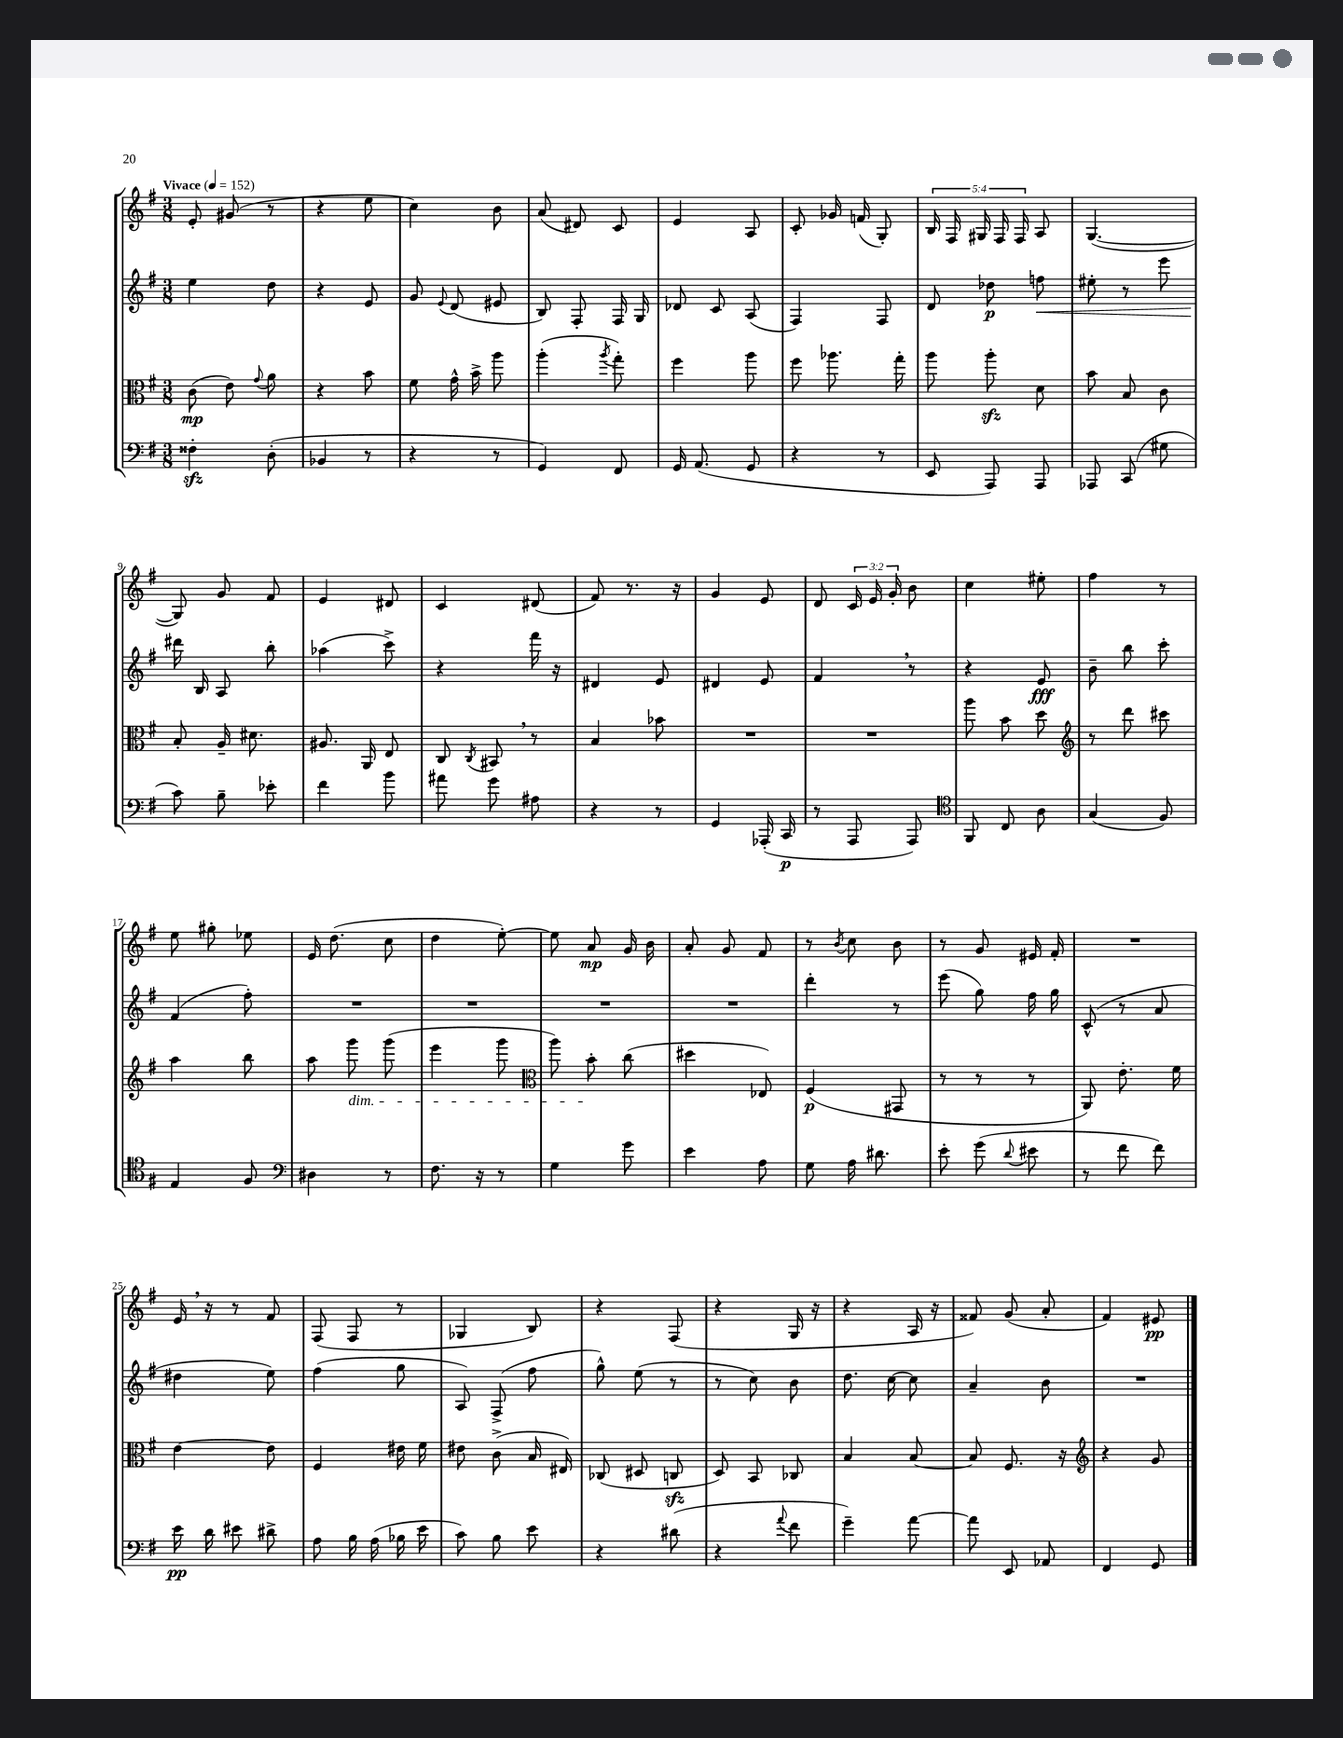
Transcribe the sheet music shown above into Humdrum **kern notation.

**kern	**kern	**kern	**kern
*staff4	*staff3	*staff2	*staff1
*clefF4	*clefC3	*clefG2	*clefG2
*k[f#]	*k[f#]	*k[f#]	*k[f#]
*M3/8	*M3/8	*M3/8	*M3/8
*MM152	*MM152	*MM152	*MM152
4F##'	(8c	4ee	8e'
.	8e)	.	(8g#
.	8qqg	.	.
(8D'	8a	8dd	8r
=	=	=	=
4BB-	4r	4r	4r
8r	8b	8e	8ee
=	=	=	=
4r	8f#	8g	4cc)
.	.	8qqe	.
.	16g^^	(8d	.
.	16b^	.	.
8r	8aa	8e#	8b
=	=	=	=
4GG)	(4aa'	8B)	(8a
.	.	8F#'	8d#)
.	8qaa	.	.
8FF#	8gg')	16F#	8c
.	.	16G	.
=	=	=	=
16GG	4ff#	8d-	4e
(8.AA	.	.	.
.	.	8c	.
8GG	8aa	(8A	8A
=	=	=	=
4r	8ff#	4F#)	8c'
.	8.aa-	.	16g-
.	.	.	(16f
8r	.	8F#	8G')
.	16gg'	.	.
=	=	=	=
8EE	8aa	8d	20B
.	.	.	20F#
.	.	.	20G#
8AAA)	8aa'	8dd-	.
.	.	.	20F#
.	.	.	20F#
8AAA	8d	8ff	8A
=	=	=	=
8AAA-	8b	8ee#'	([4.G
(8CC	8B	8r	.
8G#	8c	8eee	.
=	=	=	=
8c)	8B'	16ddd#	8G])
.	.	16B	.
8B~	16A~	8A	8g
.	8.d#	.	.
8e-'	.	8bb'	8f#
=	=	=	=
4f#	8.A#	(4aa-	4e
.	16AA	.	.
8b	8E	8ccc^)	8d#
=	=	=	=
8a#	8C	4r	4c
.	8qC	.	.
8g	8BB#	.	.
8A#	8r	16fff#	(8d#
.	.	16r	.
=	=	=	=
4r	4B	4d#	8f#)
.	.	.	8.r
8r	8b-	8e	.
.	.	.	16r
=	=	=	=
4GG	4.r	4d#	4g
(16AAA-'	.	8e	8e
16CC	.	.	.
=	=	=	=
8r	4.r	4f#	8d
8AAA	.	.	24c
.	.	.	24e
.	.	.	24g'
8AAA)	.	8r	8b
=	=	=	=
*clefC4	*	*	*
8FF#	8aa	4r	4cc
8C	8b	.	.
8A	8dd	8e	8ee#'
=	=	=	=
*	*clefG2	*	*
(4G	8r	8b~	4ff#
.	8ddd	8bb	.
8F#)	8ccc#	8ccc'	8r
=	=	=	=
4E	4aa	(4f#	8ee
.	.	.	8gg#'
8F#	8bb	8ff#')	8ee-
=	=	=	=
*clefF4	*	*	*
4D#	8aa	4.r	16e
.	.	.	(8.dd
.	8ggg	.	.
8r	(8ggg	.	8cc
=	=	=	=
8.F#	4eee	4.r	4dd
16r	.	.	.
8r	8ggg	.	[8ee')
=	=	=	=
*	*clefC3	*	*
4G	8aa)	4.r	8ee]
.	8b'	.	8a
8g	(8cc	.	16g
.	.	.	16b
=	=	=	=
4e	4dd#	4.r	8a'
.	.	.	8g
8A	8E-)	.	8f#
=	=	=	=
8G	(4F#	4ddd'	8r
.	.	.	8qb
16A	.	.	8cc
8.d#	.	.	.
.	8GG#	8r	8b
=	=	=	=
8e'	8r	(8eee	8r
(8g	8r	8gg)	8g
8qqd	.	.	.
8e#	8r	16ff#	16e#
.	.	16gg	16f#'
=	=	=	=
8r	8AA)	(8c^^	4.r
8f#	8.e'	8r	.
8f#)	.	8a	.
.	16f#	.	.
=	=	=	=
16e	[4e	4dd#	16e
16d	.	.	16r
8e#	.	.	8r
8d#^	8e]	8ee)	8f#
=	=	=	=
8A	4F#	(4ff#	(8F#
16B	.	.	8F#
(16A	.	.	.
16B-	16e#	8gg	8r
16e	16f#	.	.
=	=	=	=
8c)	8e#	8A)	4G-
8B	(8c^	(8F#^	.
8e	16B	8ff#	8B)
.	16E#)	.	.
=	=	=	=
4r	(8C-	8gg^^)	4r
.	8D#	(8ee	.
(8d#	8C	8r	(8F#
=	=	=	=
4r	8D)	8r	4r
.	8BB	8cc)	.
8qqa	.	.	.
8f#	8C-	8b	16G
.	.	.	16r
=	=	=	=
4g~)	4B	8.dd	4r
.	.	[16cc	.
[8a	[8B	8cc]	16A
.	.	.	16r
=	=	=	=
8a]	8B]	4a~	8f##)
8EE	8.F#	.	(8g
8AA-	.	8b	8a'
.	16r	.	.
=	=	=	=
*	*clefG2	*	*
4FF#	4r	4.r	4f#)
8GG	8g	.	8e#
==	==	==	==
*-	*-	*-	*-
